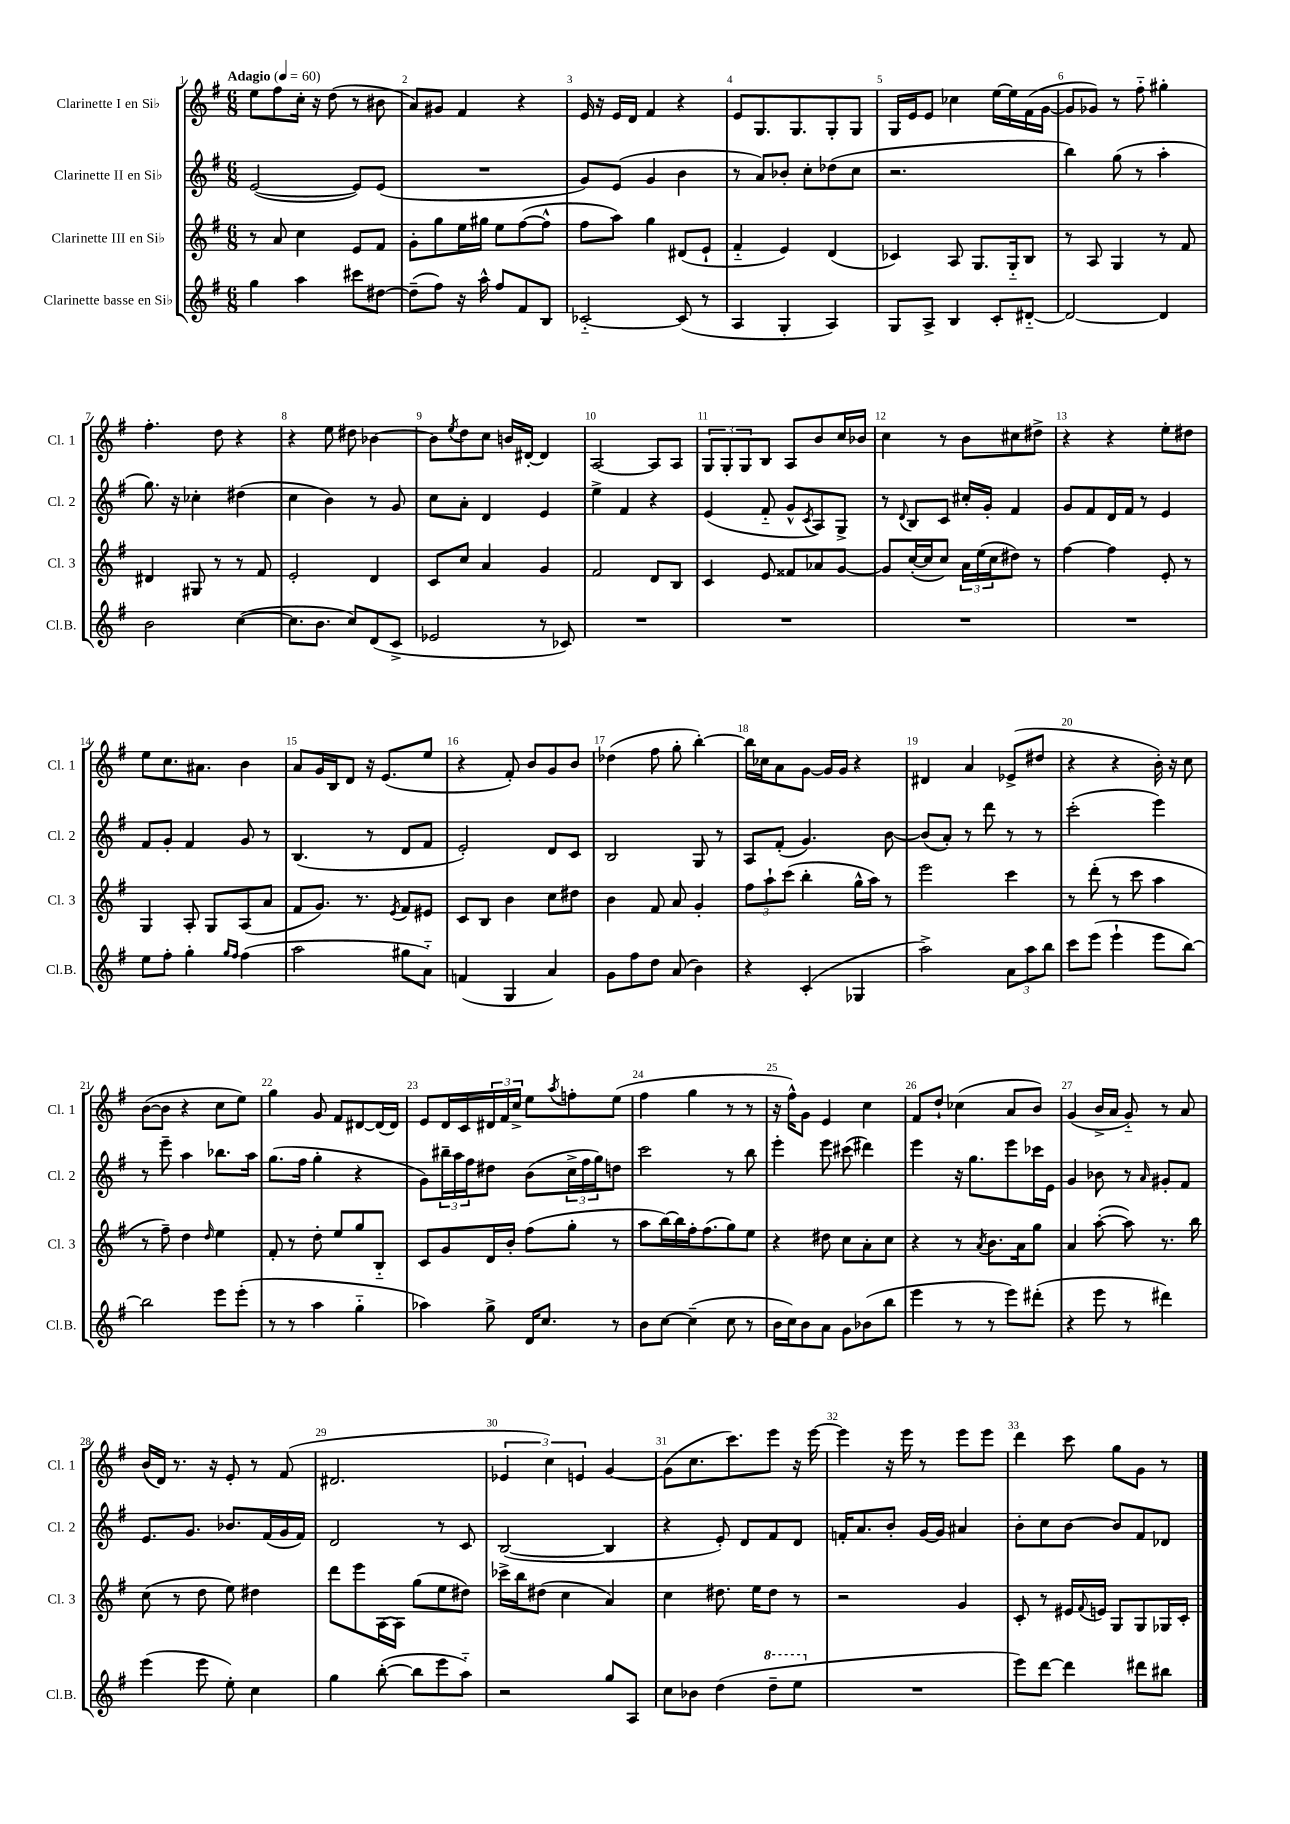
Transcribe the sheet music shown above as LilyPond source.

<<
\new StaffGroup <<
\new Staff = "s0" \with { instrumentName = "Clarinette I en Sib" shortInstrumentName = "Cl. 1" } {
    \clef treble \key g \major \numericTimeSignature \time 6/8 \tempo "Adagio" 4 = 60
    e''8 fis''8 c''16-. r16 d''8( r8 bis'8 |
    a'8) gis'8 fis'4 r4 |
    e'16 r16 e'16 d'16 fis'4 r4 |
    e'8 g8. g8. g8-. g8 |
    g16 e'16 e'8 ces''4 e''16~ e''16 fis'16( g'16~ |
    g'8 ges'8) r8 fis''8-_ gis''4-. |
    fis''4.-. d''8 r4 |
    r4 e''8 dis''8 bes'4~ |
    bes'8 \acciaccatura { e''8 } d''8 c''8 b'16 dis'16~-. dis'4 |
    a2~ a8 a8 |
    \tuplet 3/2 { g8 g8-. g8 } b8 a8 b'8 c''16 bes'16 |
    c''4 r8 b'8 cis''8 dis''8-> |
    r4 r4 e''8-. dis''8 |
    e''8 c''8. ais'8. b'4 |
    a'8 g'16 b16 d'8 r16 e'8.( e''8 |
    r4 fis'8-.) b'8 g'8 b'8 |
    des''4( fis''8 g''8-. b''4~-.) |
    b''16 ces''16 a'8 g'8~ g'16 g'16 r4 |
    dis'4 a'4 ees'8->( dis''8 |
    r4 r4 b'16-.) r16 c''8 |
    b'8~( b'8 r4 c''8 e''8) |
    g''4 g'8 fis'8 dis'8~ dis'16( dis'16) |
    e'8 d'16 c'16 \tuplet 3/2 { dis'16 fis'16 c''16-> } e''8 \acciaccatura { a''8 } f''8-. e''8( |
    fis''4 g''4 r8 r8 |
    r16 fis''16-^) g'8 e'4 c''4 |
    fis'8 d''8-! ces''4( a'8 b'8) |
    g'4( b'16-> a'16 g'8-_) r8 a'8 |
    b'16( d'16) r8. r16 e'8-. r8 fis'8( |
    dis'2. |
    \tuplet 3/2 { ees'4 c''4) e'4 } g'4~ |
    g'8( c''8. c'''8.) e'''8 r16 e'''16~ |
    e'''4 r16 e'''16 r8 e'''8 e'''8 |
    d'''4 c'''8 g''8 g'8 r8 \bar "|." |
}
\new Staff = "s1" \with { instrumentName = "Clarinette II en Sib" shortInstrumentName = "Cl. 2" } {
    \clef treble \key g \major \numericTimeSignature \time 6/8
    e'2~( e'8) e'8( |
    R2. |
    g'8) e'8( g'4 b'4 |
    r8 a'8) bes'8-. c''8-. des''8( c''8 |
    r2. |
    b''4) g''8( r8 a''4-. |
    g''8.) r16 ces''4-. dis''4( |
    c''4 b'4) r8 g'8 |
    c''8 a'8-. d'4 e'4 |
    e''4-> fis'4 r4 |
    e'4( fis'8-_ g'8-^ \acciaccatura { c'8 } a8) g8-> |
    r8 \appoggiatura { d'8 } b8 c'8 cis''16-. g'16-. fis'4 |
    g'8 fis'8 d'16 fis'16 r8 e'4 |
    fis'8 g'8-. fis'4 g'8 r8 |
    b4.( r8 d'8 fis'8 |
    e'2-.) d'8 c'8 |
    b2 g8 r8 |
    a8 fis'8-.( g'4.) b'8~ |
    b'8( a'8-.) r8 d'''8 r8 r8 |
    c'''2-.( e'''4) |
    r8 e'''8-- a''4 bes''8. a''16 |
    g''8.( fis''16 g''4-. r4 |
    g'8) \tuplet 3/2 { bis''16-- a''16 fis''16 } dis''8 b'8( \tuplet 3/2 { c''16-> fis''16 g''16) } d''8 |
    c'''2 r8 b''8 |
    e'''4-. e'''8 cis'''8( dis'''4) |
    e'''4 r16 g''8. e'''8 ces'''16 e'16 |
    g'4 bes'8 r8 \grace { a'16 } gis'8-. fis'8 |
    e'8. g'8. bes'8. fis'16( g'16 fis'16) |
    d'2 r8 c'8 |
    b2~( b4 |
    r4 e'8-.) d'8 fis'8 d'8 |
    f'16-. a'8. b'8-. g'16~ g'16 ais'4 |
    b'8-. c''8 b'8~ b'8 fis'8 des'8 \bar "|." |
}
\new Staff = "s2" \with { instrumentName = "Clarinette III en Sib" shortInstrumentName = "Cl. 3" } {
    \clef treble \key g \major \numericTimeSignature \time 6/8
    r8 a'8 c''4 e'8 fis'8 |
    g'8-. g''8 e''16 gis''16 e''8 fis''8~( fis''8-^ |
    fis''8 a''8) g''4 dis'8( e'8-! |
    fis'4-_ e'4) d'4( |
    ces'4) a8 g8. g16-_ b8 |
    r8 a8 g4 r8 fis'8 |
    dis'4 gis8 r8 r8 fis'8 |
    e'2-. d'4 |
    c'8 c''8 a'4 g'4 |
    fis'2 d'8 b8 |
    c'4 e'8 fisis'8 aes'8 g'8~ |
    g'8 c''16~-.( c''16 c''8) \tuplet 3/2 { a'16 e''16( c''16 } dis''8) r8 |
    fis''4~ fis''4 e'8-. r8 |
    g4 a8-. g8 a8( a'8 |
    fis'8 g'8.) r8. \acciaccatura { e'8 } fis'8 eis'8 |
    c'8 b8 b'4 c''8 dis''8 |
    b'4 fis'8 a'8 g'4-. |
    \tuplet 3/2 { fis''8 a''8-! c'''8( } b''4-. g''16-^ a''16) r8 |
    e'''2 c'''4 |
    r8 d'''8-.( r8 c'''8 a''4 |
    r8 fis''8--) d''4 \grace { d''16 } e''4 |
    fis'8-. r8 d''8-. e''8 g''8 b8-_ |
    c'8 g'8 d'16 b'16-. fis''8( g''8-. r8 |
    a''8 b''16~) b''16 fis''16-. fis''8.( g''8) e''8 |
    r4 dis''8 c''8 a'8-. c''8 |
    r4 r8 \acciaccatura { a'8 } b'8. a'16 g''8 |
    a'4 a''8~-.( a''8) r8. b''16 |
    c''8( r8 d''8 e''8) dis''4 |
    d'''8 e'''8 a16~ a16 g''8( e''8 dis''8) |
    ces'''16-> b''16 dis''8( c''4 a'4) |
    c''4 dis''8. e''16 dis''8 r8 |
    r2 g'4 |
    c'8-. r8 eis'16 \appoggiatura { fis'8 } e'16 g8 g8 ges16 c'16-. \bar "|." |
}
\new Staff = "s3" \with { instrumentName = "Clarinette basse en Sib" shortInstrumentName = "Cl.B." } {
    \clef treble \key g \major \numericTimeSignature \time 6/8
    g''4 a''4 cis'''8 dis''8~ |
    dis''8--( fis''8) r16 a''16-^ fis''8 fis'8 b8 |
    ces'2~-_ ces'8( r8 |
    a4 g4-. a4) |
    g8 a8-> b4 c'8-. dis'8~-_ |
    dis'2~ dis'4 |
    b'2 c''4~( |
    c''8. b'8. c''8) d'8( c'8-> |
    ees'2 r8 ces'8) |
    R2. |
    R2. |
    R2. |
    R2. |
    e''8 fis''8-. g''4-. \grace { g''16 fis''16 } fis''4( |
    a''2 gis''8 a'8-_) |
    f'4( g4 a'4) |
    g'8 fis''8 d''8 a'8( b'4) |
    r4 c'4-.( ges4 |
    a''2->) \tuplet 3/2 { a'8 a''8 b''8 } |
    c'''8 e'''8( e'''4-! e'''8 b''8~) |
    b''2 e'''8 e'''8-.( |
    r8 r8 a''4 g''4-_ |
    aes''4) g''8-> d'16 c''8. r8 |
    b'8 c''8~ c''4--( c''8 r8 |
    b'16 c''16) b'8 a'8 g'8 bes'8( b''8 |
    e'''4 r8 r8 e'''8) dis'''8-.( |
    r4 e'''8 r8 dis'''4) |
    e'''4( e'''8 e''8-.) c''4 |
    g''4 b''8~-.( b''8 e'''8 a''8-_) |
    r2 g''8 a8 |
    c''8 bes'8 d''4( \ottava #1 d'''8-- e'''8 \ottava #0 |
    R2. |
    e'''8) d'''8~ d'''4 dis'''8 bis''8 \bar "|." |
}
>>
>>
\layout { \context { \Score \override BarNumber.break-visibility = ##(#f #t #t) barNumberVisibility = #all-bar-numbers-visible } }
